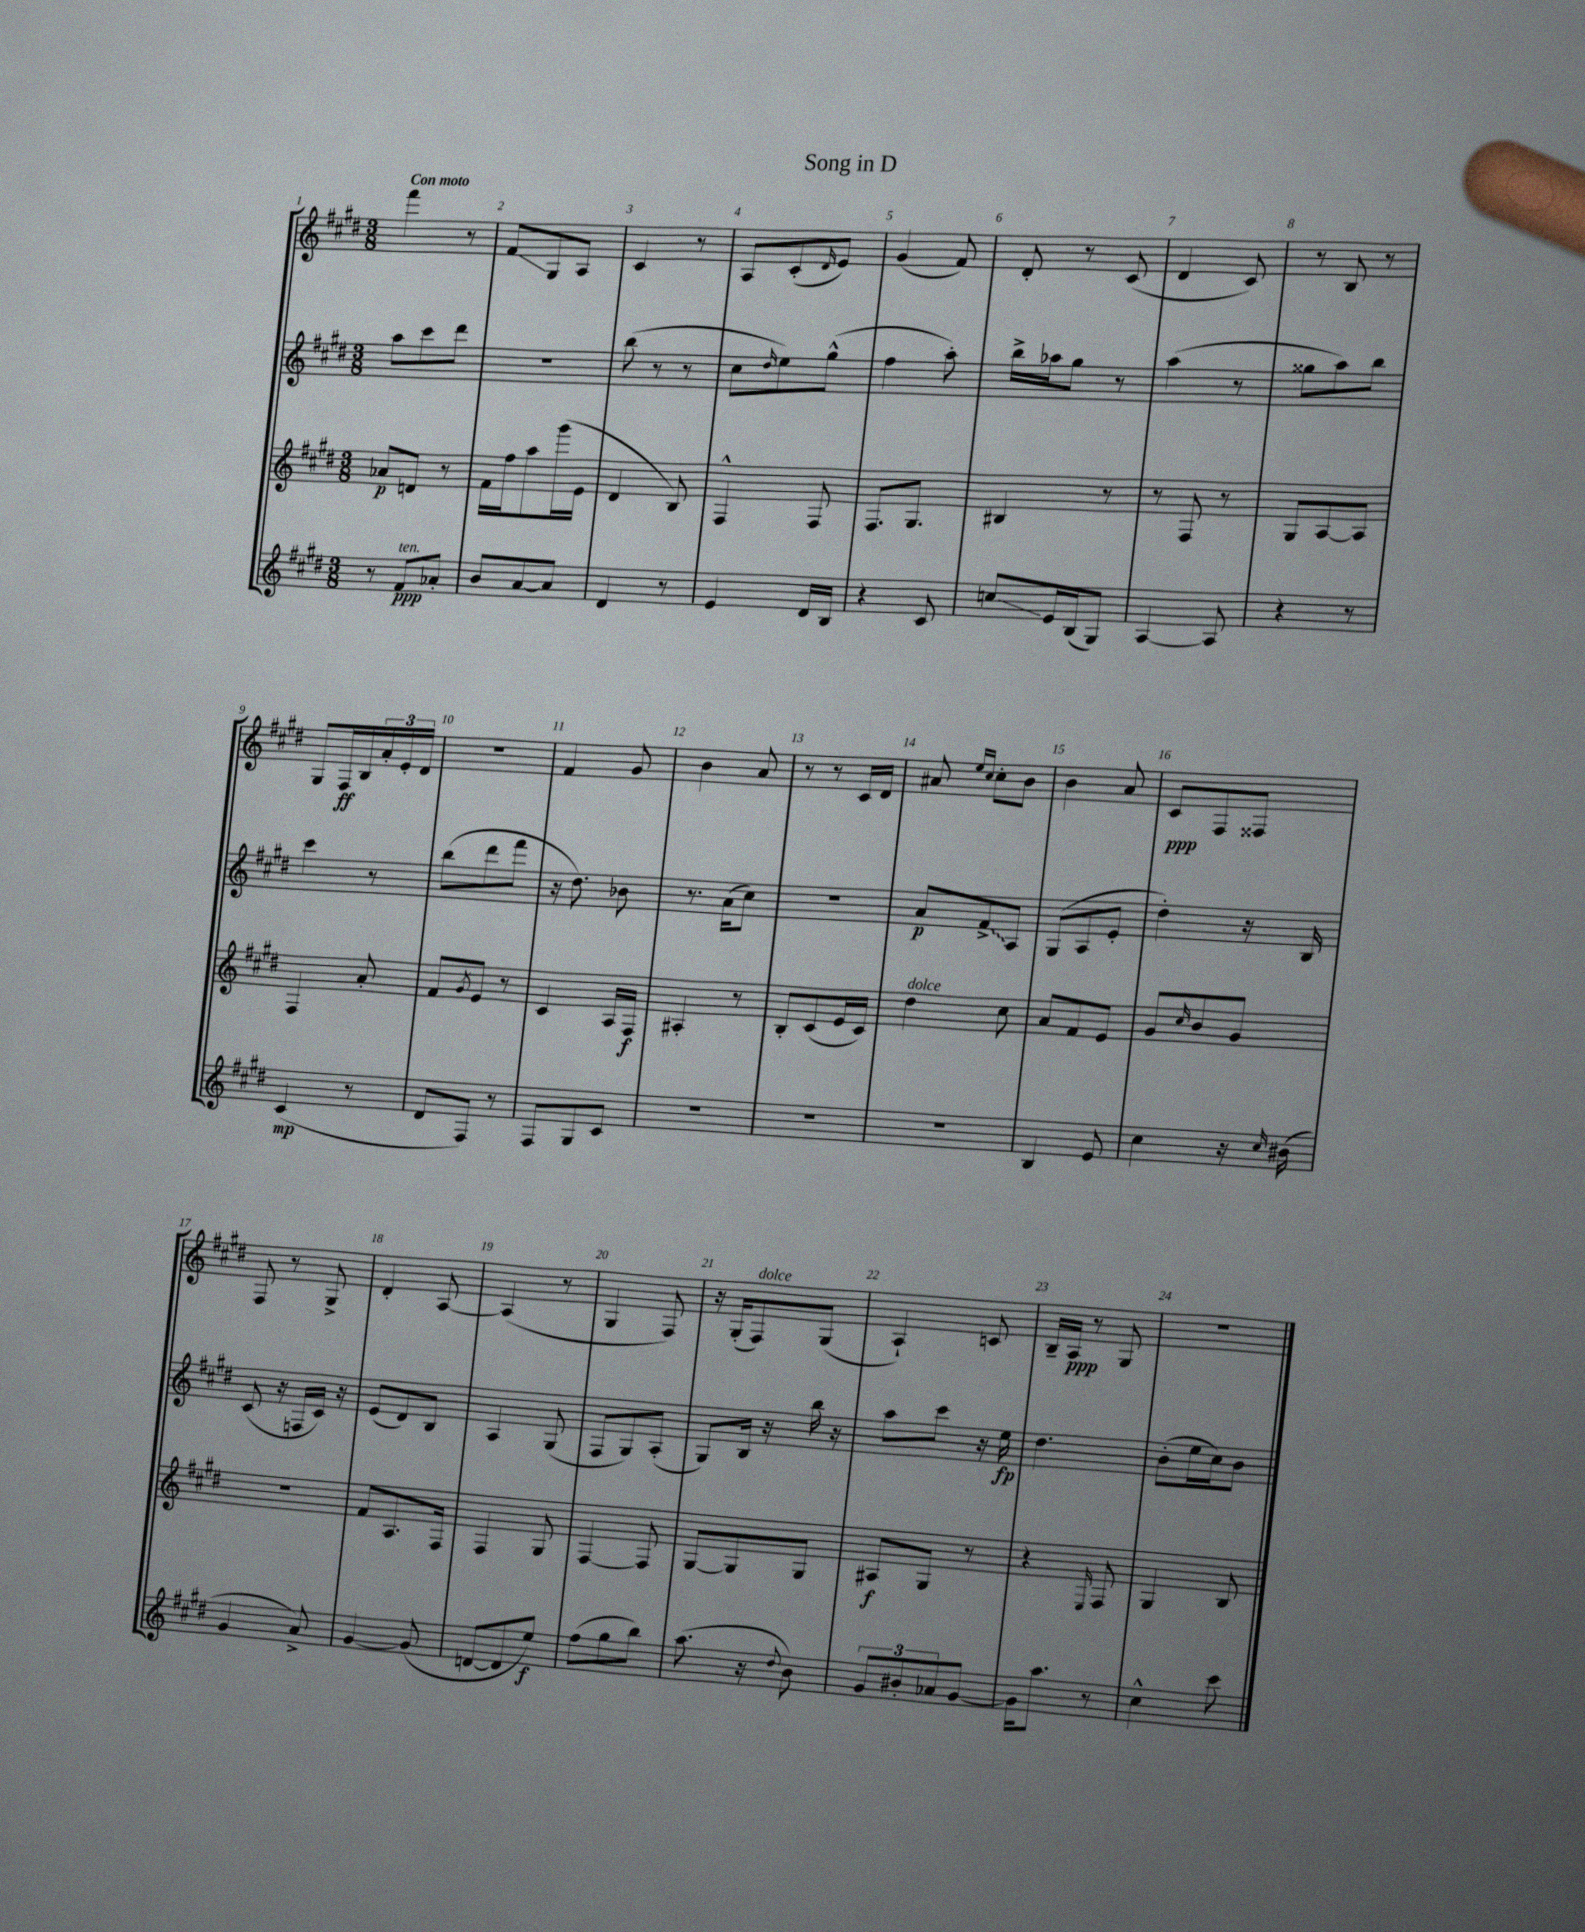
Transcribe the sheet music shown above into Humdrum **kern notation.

**kern	**kern	**kern	**kern
*staff4	*staff3	*staff2	*staff1
*clefG2	*clefG2	*clefG2	*clefG2
*k[f#c#g#d#]	*k[f#c#g#d#]	*k[f#c#g#d#]	*k[f#c#g#d#]
*M3/8	*M3/8	*M3/8	*M3/8
8r	8a-/L	8aa\L	4fff#\
8f#/L	8d/J	8ccc#\	.
8a-'/J	8r	8ddd#\J	8r
=	=	=	=
8b/L	16f#\LL	4.r	8f#/L
.	16ff#\J	.	.
[8a/	8aa\	.	8G#/
8a/]J	(16ggg#\L	.	8A/J
.	16e\JJ	.	.
=	=	=	=
4d#/	4d#/	(8bb\	4c#/
.	.	8r	.
8r	8B/)	8r	8r
=	=	=	=
4e/	4F#^^/	8cc#\L	8A/L
.	.	16qqdd#/	.
.	.	8ee\)	(8c#'/
.	.	.	16qqd#/
16d#/LL	8F#/	(8gg#^^\J	8e/J)
16B/JJ	.	.	.
=	=	=	=
4r	8.F#/L	4ff#\	(4g#/
.	8.G#/J	.	.
8c#/	.	8aa'\)	8f#/)
=	=	=	=
8cc/L	4B#/	16bb^\LL	8d#'/
.	.	16aa-\J	.
16e/L	.	8gg#\J	8r
(16B/J	.	.	.
8G#/J)	8r	8r	(8c#/
=	=	=	=
[4A/	8r	(4aa\	4d#/
.	8F#/	.	.
8A/]	8r	8r	8c#/)
=	=	=	=
4r	8G#/L	8gg##\L	8r
.	[8A/	8aa\)	8B/
8r	8A/]J	8bb\J	8r
=	=	=	=
(4c#/	4F#/	4ccc#\	8G#/L
.	.	.	16F#/L
.	.	.	16B/
8r	8a'/	8r	24a'/
.	.	.	24e'/
.	.	.	24d#/JJ
=	=	=	=
8d#/L	8f#/L	(8bb\L	4.r
.	8qg#/	.	.
8F#/J)	8e/J	8ddd#\	.
8r	8r	8fff#\J	.
=	=	=	=
8F#/L	4c#/	16r	4f#/
.	.	8.dd#\)	.
8G#/	.	.	.
8c#/J	16A/LL	8b-\	8g#/
.	16F#/JJ	.	.
=	=	=	=
4.r	4A#'/	8.r	4b\
.	.	(16a\LK	.
.	8r	8cc#\J)	8a/
=	=	=	=
4.r	8B'/L	4.r	8r
.	(8c#/	.	8r
.	16e/L	.	16c#/LL
.	16c#/JJ)	.	16d#/JJ
=	=	=	=
4.r	4dd#\	8a/L	8a#/
.	.	.	16qqee/LL
.	.	.	16qqcc#/JJ
.	.	8f#^/	8cc#'\L
.	8cc#\	8A/J	8b\J
=	=	=	=
4B/	8a/L	(8G#/L	4b\
.	8f#/	8A/	.
8e/	8e/J	8e'/J	8a/
=	=	=	=
4cc#\	8g#/L	4dd#'\)	8c#/L
.	16qqcc#/	.	.
.	8b/	.	8F#/
16r	8g#/J	16r	8F##/J
16qqcc#/	.	.	.
(16b#\	.	16B/	.
=	=	=	=
4g#/	4.r	(8c#/	8F#/
.	.	16r	8r
.	.	16F/LL	.
8a^/)	.	16c#/JJ)	8G#^/
.	.	16r	.
=	=	=	=
[4g#/	8f#/L	(8e/L	4d#'/
.	8.A/	8d#/)	.
(8g#/]	.	8B/J	[8A/
.	16F#/Jk	.	.
=	=	=	=
[8d/L	4F#/	4A/	(4A/]
8d/]	.	.	.
8ee/J)	8G#/	(8G#/	8r
=	=	=	=
(8ff#\L	[4F#/	8F#/L	4G#/
8gg#\	.	8G#/)	.
8bb\J)	8F#/]	(8A'/J	8F#/)
=	=	=	=
(8.aa\	[8G#/L	8G#/L)	16r
.	.	.	(16G#'/LK
.	8G#/]	16B/Jk	8F#/)
16r	.	16r	.
8qqdd#/	.	.	.
8b\)	8G#/J	16bb\	(8G#/J
.	.	16r	.
=	=	=	=
12g#/L	8A#/L	8aa\L	4A`/)
12b#'/	.	.	.
.	8G#/J	8ccc#\J	.
12a-/	.	.	.
[8g#/J	8r	16r	8c/
.	.	16ee\	.
=	=	=	=
16g#\]LK	4r	4.dd#\	16B~/LL
8.aa\J	.	.	16A/JJ
.	.	.	8r
.	16qqE/	.	.
8r	8F#/	.	8G#/
=	=	=	=
4cc#^^\	4G#/	(8b'\L	4.r
.	.	16ee\L	.
.	.	16cc#\J)	.
8ccc#\	8B/	8b\J	.
==	==	==	==
*-	*-	*-	*-
